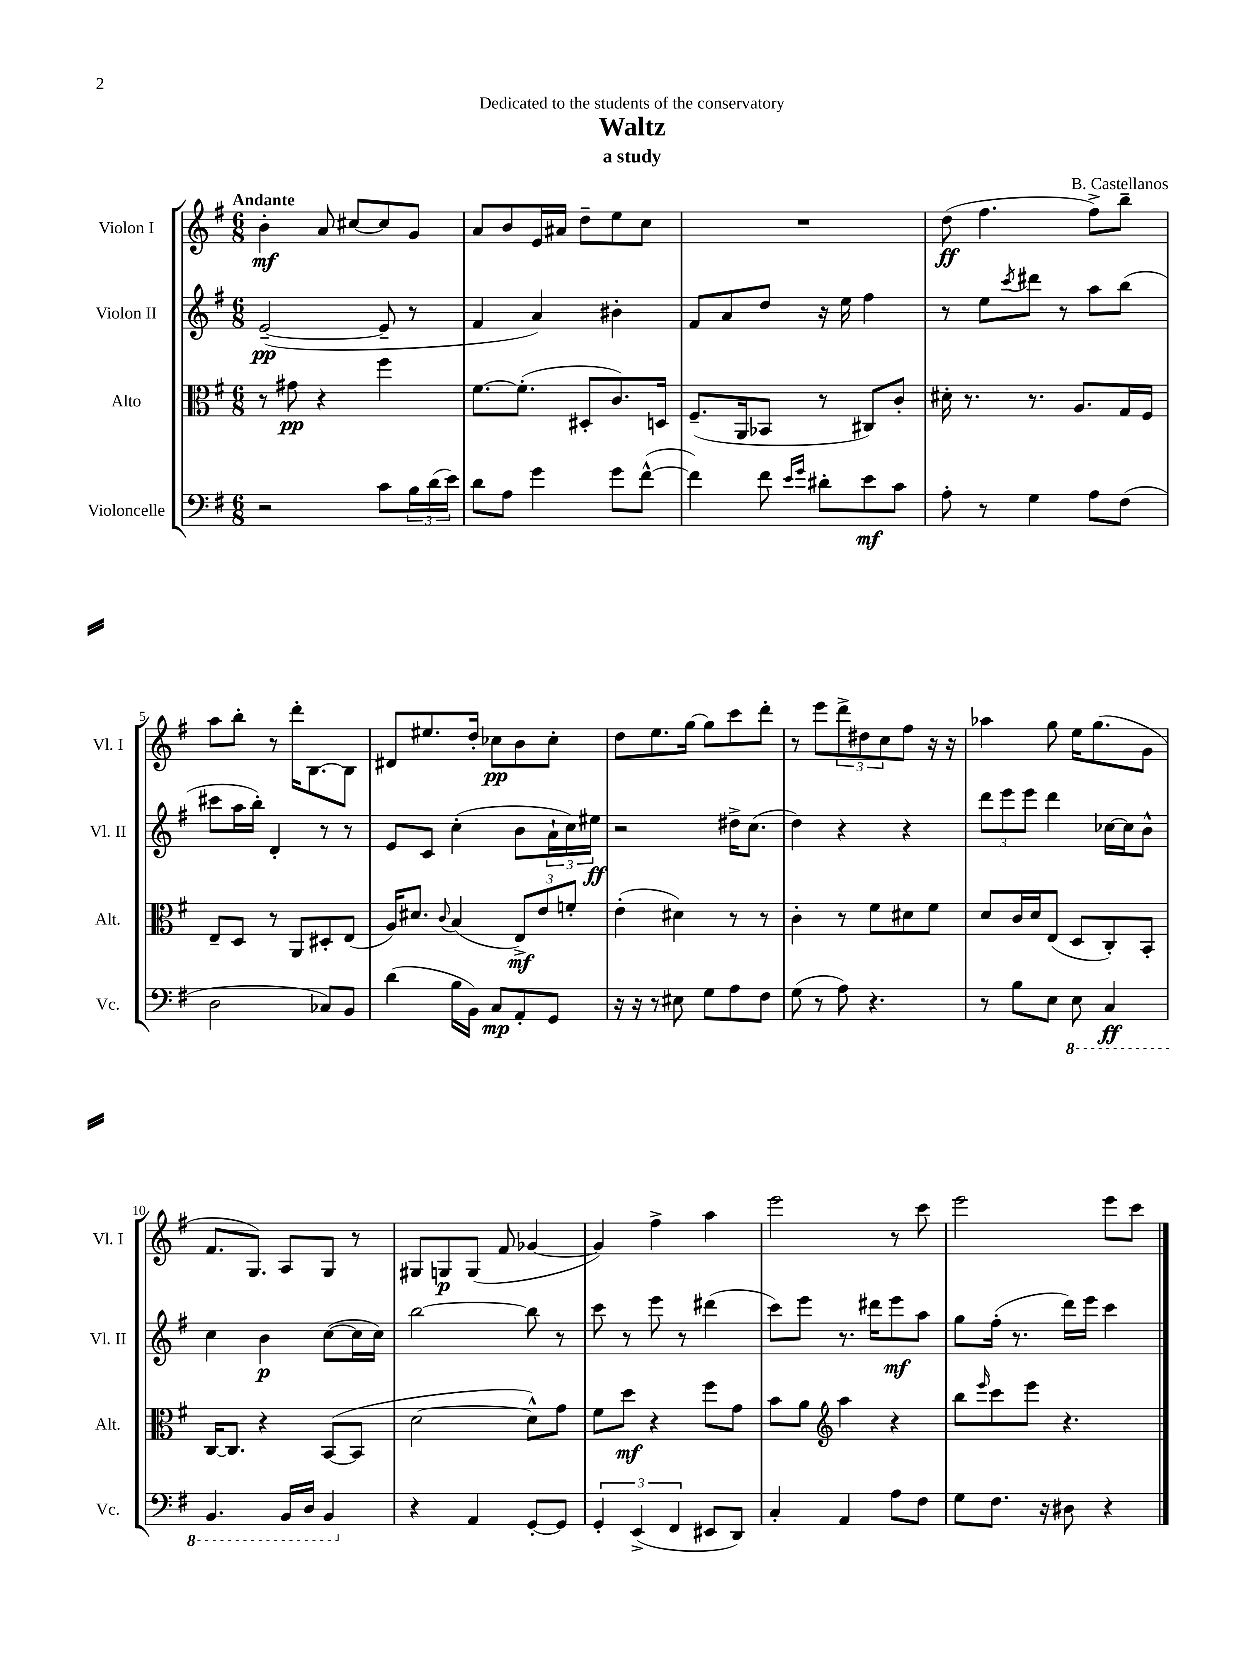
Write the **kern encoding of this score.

**kern	**kern	**kern	**kern
*staff4	*staff3	*staff2	*staff1
*clefF4	*clefC3	*clefG2	*clefG2
*k[f#]	*k[f#]	*k[f#]	*k[f#]
*M6/8	*M6/8	*M6/8	*M6/8
2r	8r	([2e~	4b'
.	8g#	.	.
.	4r	.	8a
.	.	.	[8cc#
8c	4ff#	8e~]	8cc#]
24B	.	8r	8g
(24d	.	.	.
24e)	.	.	.
=	=	=	=
8d	[8.f#	4f#	8a
8A	.	.	8b
.	(8.f#']	.	.
4g	.	4a)	16e
.	.	.	16a#
.	8D#'	.	8dd~
8g	8.c)	4b#'	8ee
([8f#^^	.	.	8cc
.	16D	.	.
=	=	=	=
4f#])	(8.F#~	8f#	2.r
.	.	8a	.
.	16AA	.	.
8f#	8BB-	8dd	.
16qqe	.	.	.
16qqg	.	.	.
8d#'	8r	16r	.
.	.	16ee	.
8e	8C#)	4ff#	.
8c	8c'	.	.
=	=	=	=
8A'	16d#'	8r	(8dd
.	8.r	.	.
8r	.	8ee	4.ff#
.	.	8qccc	.
4G	8.r	8ddd#	.
.	.	8r	.
.	8.A	.	.
8A	.	8aa	8ff#^)
(8F#	16G	(8bb	8bb~
.	16F#	.	.
=	=	=	=
2D	8E~	8ccc#	8aa
.	8D	16aa	8bb'
.	.	16bb')	.
.	8r	4d'	8r
.	8AA	.	16ddd'
.	.	.	[8.B
8C-)	8D#'	8r	.
8BB	(8E	8r	8B]
=	=	=	=
(4d	16A)	8e	8d#
.	8.d#	.	.
.	.	8c	8.ee#
.	8qqc	.	.
16B	(4B	(4cc'	.
16BB)	.	.	16dd'
8C	.	.	8cc-
8AA'	12E^)	8b	8b
.	12e	.	.
8GG	.	24a`	8cc-'
.	12f'	24cc)	.
.	.	24ee#	.
=	=	=	=
16r	(4e'	2r	8dd
16r	.	.	.
8r	.	.	8.ee
8E#	4d#)	.	.
.	.	.	[16gg
8G	.	.	8gg]
8A	8r	16dd#^	8ccc
.	.	(8.cc	.
8F#	8r	.	8ddd'
=	=	=	=
(8G	4c'	4dd)	8r
8r	.	.	8eee
8A)	8r	4r	12ddd^
.	.	.	12dd#
4.r	8f#	.	.
.	.	.	12cc
.	8d#	4r	8ff#
.	8f#	.	16r
.	.	.	16r
=	=	=	=
8r	8d	12ddd	4aa-
.	.	12eee	.
8B	16c	.	.
.	.	12eee	.
.	16d	.	.
8E	(8E	4ddd	8gg
8EE	8D	.	16ee
.	.	.	(8.gg
4CC	8C')	[16cc-	.
.	.	16cc-]	.
.	8BB'	8b^^	8g
=	=	=	=
4.BBB	[16C	4cc	8.f#
.	8.C]	.	.
.	.	.	8.G)
.	4r	4b	.
16BBB	.	.	8A
16DD	.	.	.
4BBB	([8BB	([8cc	8G
.	8BB]	16cc]	8r
.	.	16cc)	.
=	=	=	=
4r	[2d	[2bb	8G#
.	.	.	8G
4AA	.	.	(8G
.	.	.	8f#
[8GG'	8d^^])	8bb]	[4g-
8GG]	8g	8r	.
=	=	=	=
6GG'	8f#	8ccc	4g-])
.	8dd	8r	.
(6EE^	.	.	.
.	4r	8eee	4ff#^
6FF#	.	.	.
.	.	8r	.
8EE#	8ff#	(4ddd#	4aa
8DD)	8g	.	.
=	=	=	=
4C'	8b	8ccc)	2eee
.	8a	8eee	.
*	*clefG2	*	*
4AA	4aa	8.r	.
.	.	16ddd#	.
8A	4r	8eee	8r
8F#	.	8aa	8ccc
=	=	=	=
8G	8bb	8gg	2eee
.	16qqeee	.	.
8.F#	8ccc	(16ff#'	.
.	.	8.r	.
.	8eee	.	.
16r	.	.	.
8D#	4.r	16ddd)	.
.	.	16eee	.
4r	.	4ccc	8eee
.	.	.	8ccc
==	==	==	==
*-	*-	*-	*-
